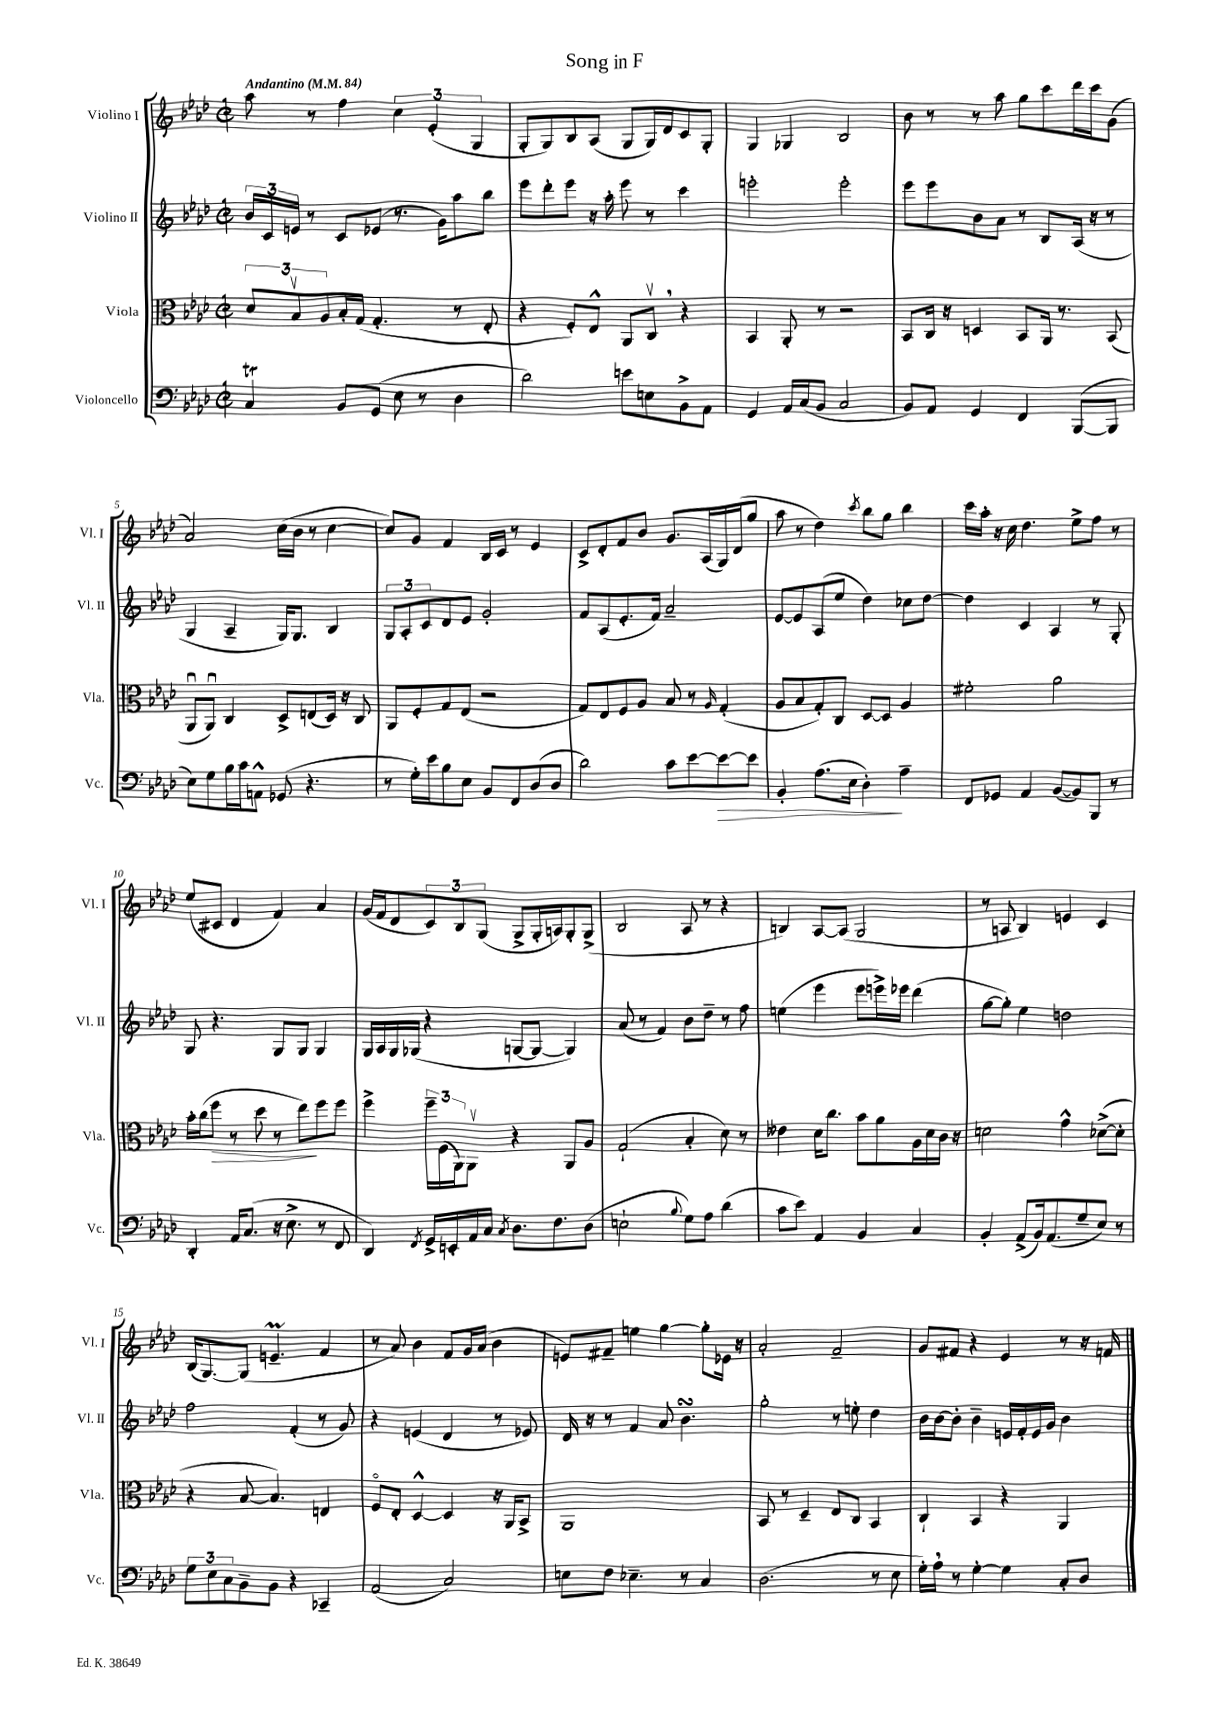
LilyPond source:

\header { title = "Song in F" }
<<
\new StaffGroup <<
\new Staff = "s0" \with { instrumentName = "Violino I" shortInstrumentName = "Vl. I" } {
    \clef treble \key aes \major \defaultTimeSignature \time 2/2 \tempo "Andantino" 4 = 84
    aes''8 r8 f''4 \tuplet 3/2 { c''4 ees'4-.( g4 } |
    g8-. g8) bes8 aes8( g8 g16) des'16 c'8 g8-. |
    g4 ges4 bes2 |
    bes'8 r8 r8 aes''8 g''8 c'''8 des'''16 c'''16 g'8( |
    aes'2) c''16( bes'16 r8 c''4~ |
    c''8) g'8 f'4 bes16 c'16 r8 ees'4 |
    c'8-> des'8-. f'8 bes'8 g'8. aes16( g16) des'16( g''8 |
    aes''8 r8 des''4) \acciaccatura { c'''8 } bes''8 g''8 bes''4 |
    c'''16 aes''16-. r16 c''16 des''4. ees''8-> f''8 r8 |
    ees''8( cis'8 des'4 f'4) aes'4 |
    g'16( f'16 des'8 \tuplet 3/2 { c'8) bes8 g8( } g8-> g16-. a16) g8-. g8->( |
    bes2 aes8 r8 r4 |
    b4) aes8~ aes8( g2 |
    r8 a8 bes4) e'4 c'4 |
    bes16( g8.~) g8( e'4.--\prall f'4 |
    r8 aes'8) bes'4 f'8 g'16 aes'16( bes'4 |
    e'8) fis'8-- e''4 g''4~ g''8-. ees'16 r16 |
    aes'2-. f'2-- |
    g'8 fis'8 r4 ees'4 r8 r16 f'16 \bar "|." |
}
\new Staff = "s1" \with { instrumentName = "Violino II" shortInstrumentName = "Vl. II" } {
    \clef treble \key aes \major \defaultTimeSignature \time 2/2
    \tuplet 3/2 { bes'16 c'16 e'16 } r8 c'8 ees'8( r8. g'16) aes''8 bes''8 |
    ees'''8 des'''8-. ees'''8 r16 aes''16-. ees'''8 r8 c'''4 |
    e'''2-. e'''2-. |
    ees'''8 ees'''8 bes'8 aes'8 r8 bes8 aes16( r16 r8 |
    g4 aes4-- g16) g8. bes4 |
    \tuplet 3/2 { g8 aes8-. c'8 } des'8 ees'8 g'2-. |
    f'8 aes8( ees'8.-. f'16) aes'2-- |
    ees'8~ ees'8 aes8( ees''8 des''4) ces''8 des''8~ |
    des''4 c'4 aes4 r8 g8-. |
    g8 r4. g8 g8 g4 |
    g16 aes16 g16 ges16( r4 g8~ g8~ g4) |
    aes'8( r8 f'4) bes'8 des''8-- r8 f''8 |
    e''4( ees'''4 ees'''8 e'''16->) ees'''16 des'''4( |
    g''8~ g''8-.) ees''4 d''2 |
    f''2 f'4-.( r8 g'8) |
    r4 e'4( des'4 r8 ees'8) |
    des'16 r16 r8 f'4 aes'8 bes'4.\turn |
    g''2-. r8 e''8-. des''4 |
    bes'16 bes'16~ bes'8-. bes'4-- e'16 f'16-. e'16 g'16 bes'4 \bar "|." |
}
\new Staff = "s2" \with { instrumentName = "Viola" shortInstrumentName = "Vla." } {
    \clef alto \key aes \major \defaultTimeSignature \time 2/2
    \tuplet 3/2 { des'8 bes8\upbow aes8 } bes16-. g16( g4.-. r8 ees8-. |
    r4 f8-.) ees8-^ aes,8 c8\upbow \breathe r4 |
    bes,4 aes,8-. r8 r2 |
    bes,8 c16 r16 d4 bes,8 aes,16 r8. bes,8( |
    aes,8\downbow aes,8\downbow) c4 des8-> e8( des16) r16 c8 |
    aes,8 f8-. g8 ees8( r2 |
    g8) ees8 f8 aes8 bes8 r8 \grace { aes16 } g4-.( |
    aes8 bes8 g8-.) c8 des8~ des8 aes4 |
    fis'2-. aes'2 |
    bes'16-. c''16( f''8\> r8 des''8 r8 ees''8\!) f''8 f''8 |
    f''4-> \tuplet 3/2 { f''16-- f16( aes,16) } aes,8\upbow r4 aes,8 aes8 |
    g2-!( bes4-. des'8) r8 |
    eeses'4 des'16 c''8. bes'8 aes'8 aes16 des'16 c'16 r16 |
    d'2 g'4-^ des'8~->( des'8-. |
    r4 bes8~ bes4.) e4 |
    f8\flageolet ees8-. des4~-^ des4 r16 aes,16 bes,8-> |
    aes,1 |
    bes,8 r8 des4-- ees8 c8 bes,4 |
    c4-! bes,4 r4 aes,4 \bar "|." |
}
\new Staff = "s3" \with { instrumentName = "Violoncello" shortInstrumentName = "Vc." } {
    \clef bass \key aes \major \defaultTimeSignature \time 2/2
    c4\trill bes,8 g,8( ees8 r8 des4 |
    des'2) e'8 e8 bes,8-> aes,8 |
    g,4 aes,16 c16( bes,8 c2 |
    bes,8) aes,8 g,4 f,4 bes,,8~( bes,,8 |
    ees8) g8 bes16 c'16 a,8-^ ges,8( r4. |
    r8 g16-.) ees'16 bes8 ees8 bes,8 f,8 des8( des8 |
    des'2) c'8 ees'8~ ees'8~\> ees'8 |
    bes,4-. aes8.( ees16 des4-.\!) aes4-- |
    f,8 ges,8 aes,4 bes,8~( bes,8) bes,,8 r8 |
    des,4-. aes,16 c8.( r16 ees8.-> r8 f,8 |
    des,4) \acciaccatura { f,8 } g,16-> e,16-. aes,16 c16 \acciaccatura { c8 } des8. f8. des8( |
    e2-! \appoggiatura { bes8 } g8) aes8 des'4( |
    c'8 ees'8) aes,4 bes,4 c4 |
    bes,4-. aes,8->( bes,16) aes,8.( g8-- ees8) r8 |
    \tuplet 3/2 { g8 ees8 c8 } bes,8-- bes,8 r4 ces,4-- |
    aes,2( c2) |
    e8 f8 ees4.-- r8 c4 |
    des2.( r8 ees8 |
    g16-.) aes16 \breathe r8 g4~-. g4 c8-. des8 \bar "|." |
}
>>
>>
